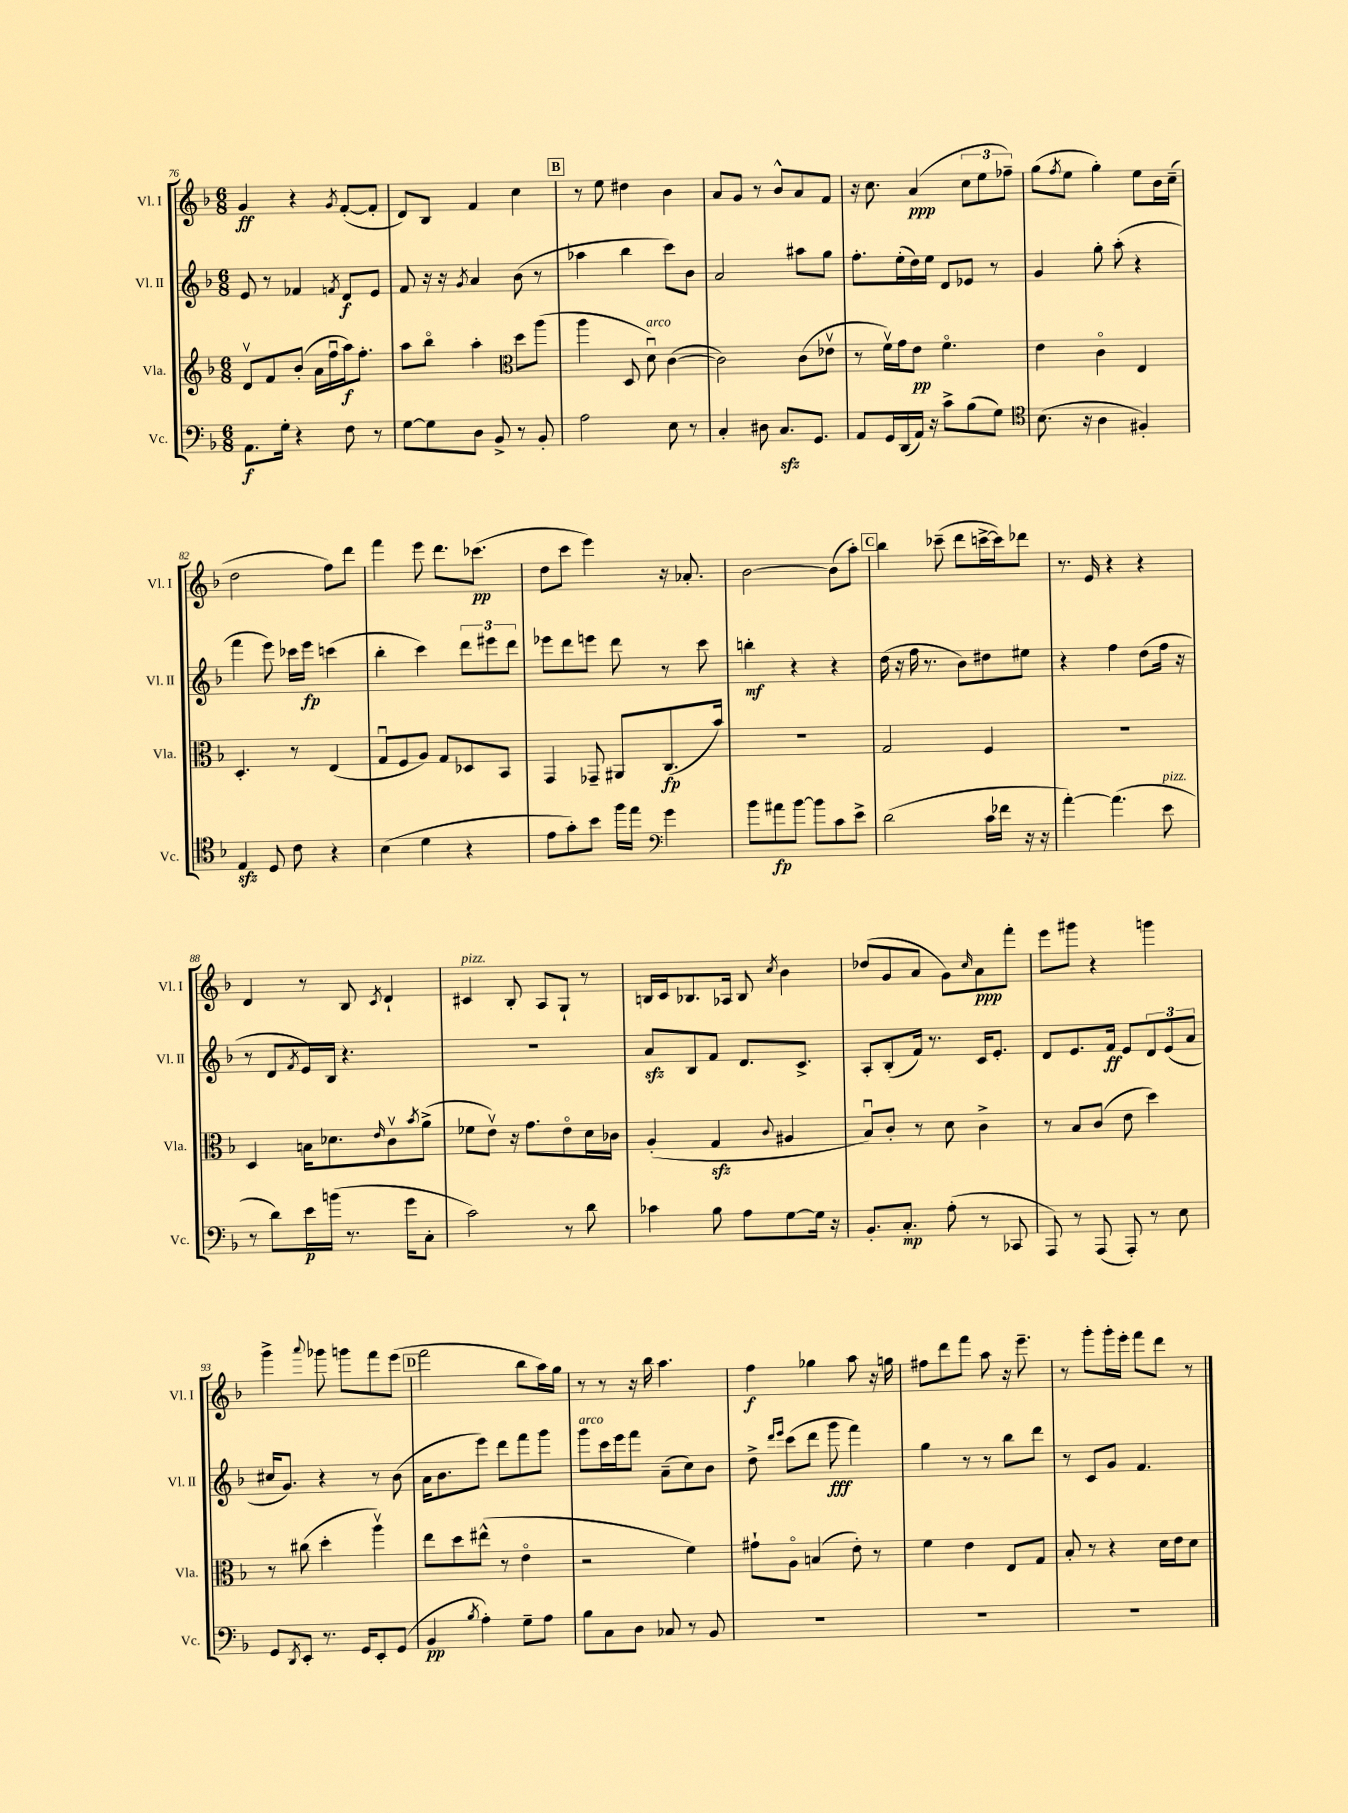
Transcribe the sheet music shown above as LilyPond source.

<<
\new StaffGroup <<
\new Staff = "s0" \with { instrumentName = "Vl. I" shortInstrumentName = "Vl. I" } {
    \clef treble \key f \major \numericTimeSignature \time 6/8
    g'4\ff r4 \acciaccatura { g'8 } f'8~-.( f'8-. |
    d'8) bes8 f'4 c''4 |
    \mark \markup { \box "B" } r8 e''8 dis''4 bes'4 |
    a'8 g'8 r8 bes'8-^ a'8 f'8 |
    r16 c''8. a'4\ppp( \tuplet 3/2 { c''8 e''8 fes''8--) } |
    g''8( \acciaccatura { f''8 } e''8 g''4-.) e''8 bes'16 c''16--( |
    d''2 f''8) d'''8 |
    f'''4 e'''8 d'''8. ces'''8.\pp( |
    d''8 c'''8 e'''4) r16 aes'8.-. |
    bes'2~ bes'8( a''8-.) |
    \mark \markup { \box "C" } bes''4 ces'''8--( d'''8 c'''16~-> c'''16) des'''8 |
    r8. e'16 r4 r4 |
    d'4 r8 bes8 \acciaccatura { c'8 } d'4-! |
    cis'4^\markup { \italic "pizz." } bes8-. a8 g8-! r8 |
    b16 c'16 bes8. aes16 bes8 \acciaccatura { c''8 } bes'4 |
    des''8( g'8 a'8 g'8) \grace { c''16 } a'8\ppp f'''8-. |
    e'''8 gis'''8 r4 g'''4 |
    g'''4-> \appoggiatura { a'''8 } ges'''8 g'''8 f'''8 e'''8( |
    \mark \markup { \box "D" } f'''2 bes''8 a''16) g''16 |
    r8 r8 r16 bes''16 a''4. |
    f''4\f ges''4 a''8 r16 g''16 |
    fis''8 d'''8 f'''8 a''8 r16 e'''8.-- |
    r8 g'''8-. g'''16-. e'''16-. f'''8 d'''8 r8 \bar "|." |
}
\new Staff = "s1" \with { instrumentName = "Vl. II" shortInstrumentName = "Vl. II" } {
    \clef treble \key f \major \numericTimeSignature \time 6/8
    e'8 r8 fes'4 \acciaccatura { f'8 } d'8\f e'8 |
    f'8 r16 r16 \acciaccatura { g'8 } a'4 bes'8( r8 |
    \mark \markup { \box "B" } aes''4 bes''4 c'''8) bes'8 |
    a'2 ais''8 g''8 |
    f''8.-. e''16-.( d''16) e''16 d'8 ees'8 r8 |
    g'4 g''8-. a''8-.( r4 |
    f'''4 e'''8) ces'''16 e'''16\fp c'''4( |
    bes''4-. c'''4) \tuplet 3/2 { d'''8 eis'''8 d'''8 } |
    ees'''8 d'''8 e'''8 d'''8 r8 c'''8 |
    b''4-.\mf r4 r4 |
    \mark \markup { \box "C" } d''16( r16 f''16 r8. bes'8) dis''8 eis''8 |
    r4 f''4 d''8( f''16 r16 |
    r8 d'8 \acciaccatura { f'8 } e'16) bes16 r4. |
    R2. |
    a'8\sfz bes8 f'8 d'8. c'8.-> |
    a8-. bes8-.( f'16) r8. c'16 e'8.-. |
    d'8 e'8. f'16\ff e'8 \tuplet 3/2 { d'8 e'8( a'8 } |
    cis''16 g'8.) r4 r8 bes'8( |
    \mark \markup { \box "D" } a'16 bes'8. e'''8) d'''8 f'''8 g'''8 |
    g'''8^\markup { \italic "arco" } c'''16 e'''16 f'''8 a'8--( c''8) bes'8 |
    d''8-> \grace { d'''16 e'''16 } c'''8( d'''8 g'''8\fff f'''4) |
    g''4 r8 r8 bes''8 d'''8 |
    r8 c'8 g'8 f'4. \bar "|." |
}
\new Staff = "s2" \with { instrumentName = "Vla." shortInstrumentName = "Vla." } {
    \clef treble \key f \major \numericTimeSignature \time 6/8
    d'8\upbow f'8 bes'8-.( a'16 f''16\downbow a''16\f) f''8.-. |
    a''8 bes''8\flageolet a''4-. \clef alto d''8 a''8( |
    \mark \markup { \box "B" } a''4 d8 d'8\downbow^\markup { \italic "arco" }) c'4~( |
    c'2) c'8( ees'8\upbow |
    r8 f'16\upbow) g'16 e'8\pp f'4.\flageolet |
    e'4 c'4\flageolet e4 |
    d4.-. r8 e4( |
    g8\downbow f8 a8) g8 des8 bes,8 |
    g,4 ges,8-- ais,8 c8.\fp( bes'16) |
    R2. |
    \mark \markup { \box "C" } g2 f4 |
    R2. |
    d4 b16 des'8. \grace { e'16 } c'8\upbow \acciaccatura { bes'8 } a'8->( |
    fes'8 e'8\upbow) r16 g'8. e'8\flageolet d'16 ces'16 |
    a4-.( g4\sfz \appoggiatura { c'8 } ais4 |
    bes8\downbow) c'8-. r8 d'8 c'4-> |
    r8 bes8 c'8( e'8 d''4) |
    r8 cis''8( d''4-. a''4\upbow) |
    \mark \markup { \box "D" } e''8 d''8 eis''8-^( r8 e'4\flageolet |
    r2 f'4) |
    gis'8-! a8\flageolet b4( e'8-.) r8 |
    f'4 e'4 e8 g8 |
    bes8-. r8 r4 d'16 e'16 d'8 \bar "|." |
}
\new Staff = "s3" \with { instrumentName = "Vc." shortInstrumentName = "Vc." } {
    \clef bass \key f \major \numericTimeSignature \time 6/8
    a,8.\f g16-. r4 f8 r8 |
    g8~ g8 d8 bes,8-> r8 bes,8-. |
    \mark \markup { \box "B" } a2 e8 r8 |
    c4-. dis8 c8.\sfz g,8. |
    a,8 g,16 d,16( a,16) r16 c'8-> bes8( g8) |
    \clef tenor bes8.( r16 a4 fis4-.) |
    e4\sfz d8 c'8 r4 |
    bes4( d'4 r4 |
    e'8 g'8-.) bes'8 f''16 e''16 \clef bass g'4 |
    bes'8 ais'8\fp bes'8~ bes'8 c'8 e'8-> |
    \mark \markup { \box "C" } d'2( c'16 fes'16 r16 r16 |
    a'4~-.) a'4.( e'8^\markup { \italic "pizz." } |
    r8 d'8) e'16\p b'16( r8. g'16 c8-. |
    c'2) r8 d'8 |
    ces'4 bes8 a8 g8~ g16 r16 |
    bes,8.-. c8.-.\mp a8-.( r8 ces,8 |
    a,,8) r8 a,,8( a,,8-.) r8 e8 |
    g,8 \acciaccatura { d,8 } e,8-. r8. g,16 e,8-. g,8( |
    \mark \markup { \box "D" } bes,4\pp \acciaccatura { bes8 } a4-.) g8-- a8 |
    bes8 c8 d8 ces8 r8 bes,8 |
    R2. |
    R2. |
    R2. \bar "|." |
}
>>
>>
\layout { \context { \Score currentBarNumber = #76 } }
